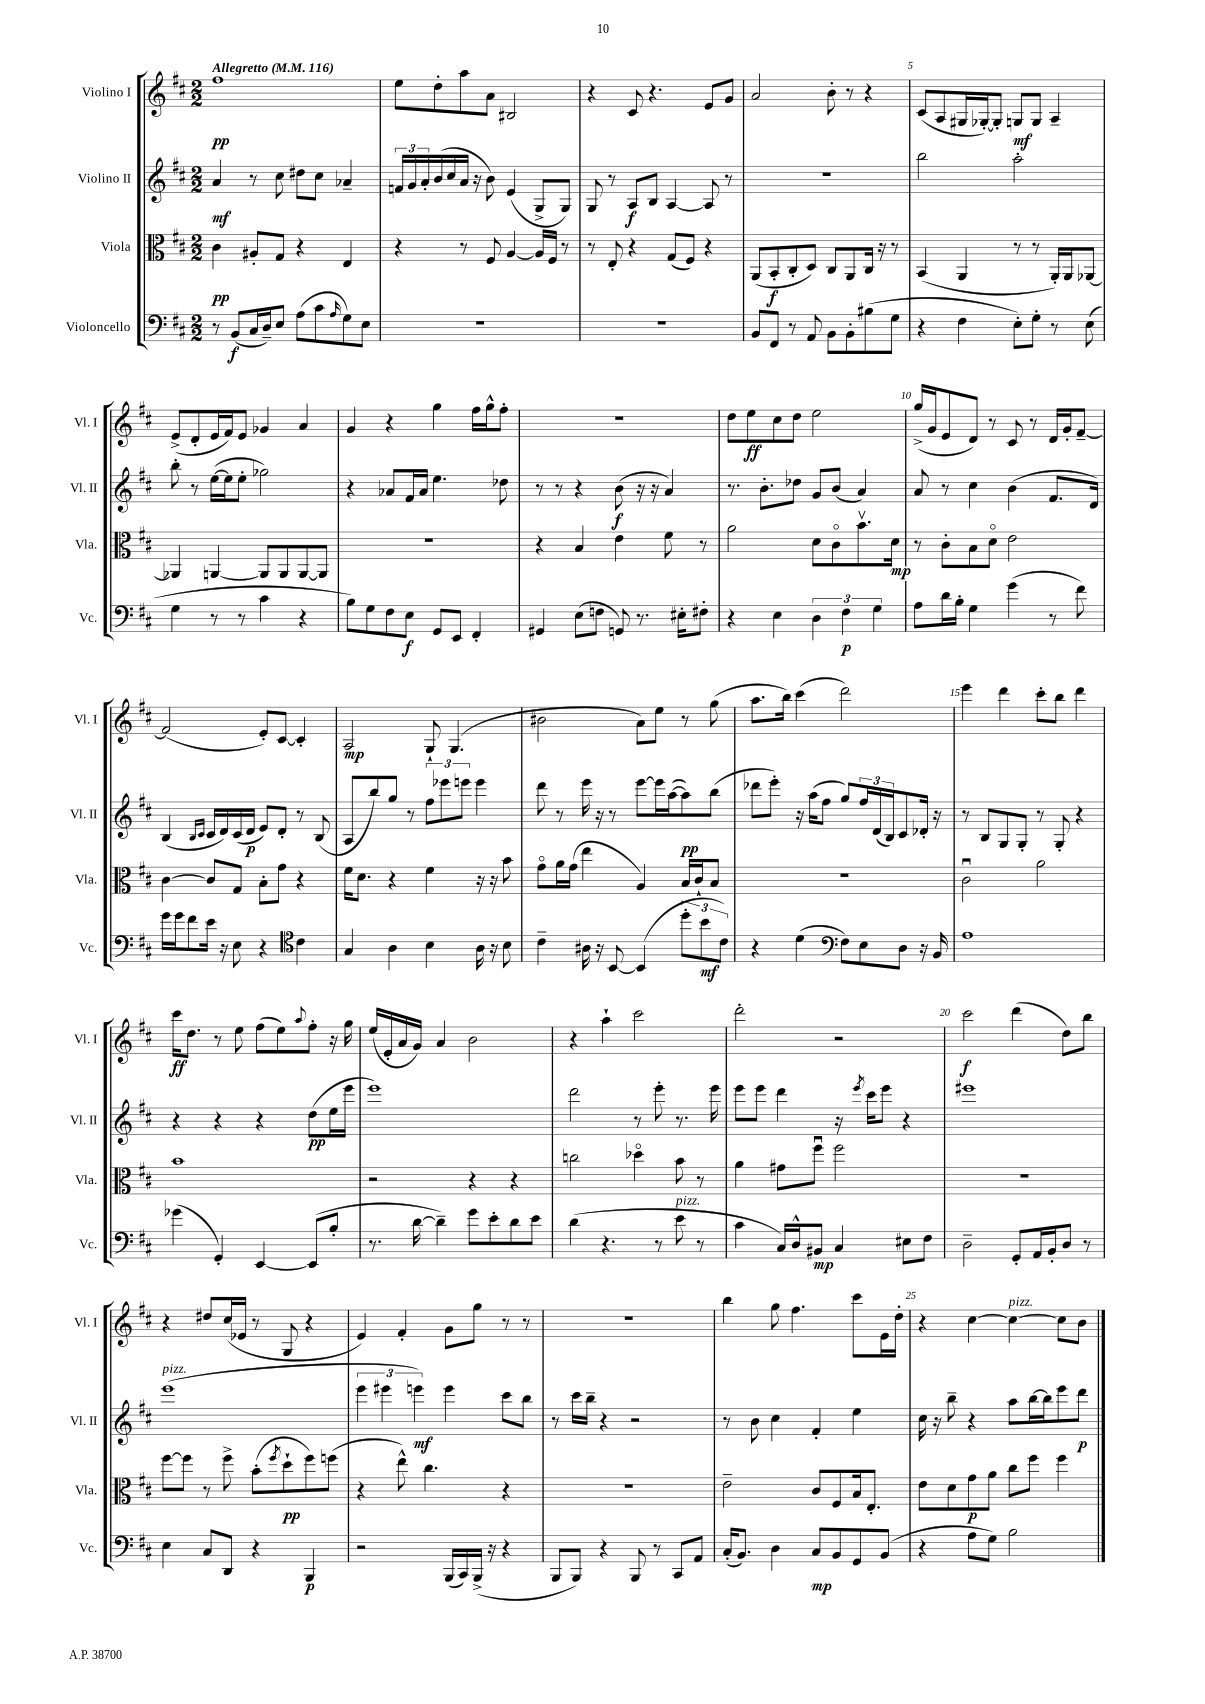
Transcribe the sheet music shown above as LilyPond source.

<<
\new StaffGroup <<
\new Staff = "s0" \with { instrumentName = "Violino I" shortInstrumentName = "Vl. I" } {
    \clef treble \key d \major \numericTimeSignature \time 2/2 \tempo "Allegretto" 4 = 116
    fis''1\pp |
    e''8 d''8-. a''8 a'8 bis2 |
    r4 cis'8 r4. e'8 g'8 |
    a'2 b'8-. r8 r4 |
    cis'8( a8 gis16 ges16~-.) ges8-. g8\mf g8 a4-- |
    e'8->( d'8-. e'16 fis'16) e'8 ges'4 a'4 |
    g'4 r4 g''4 fis''16 g''16-^ fis''8-. |
    R1 |
    d''8 e''8\ff cis''8 d''8 e''2 |
    g''16->( g'16 e'8 d'8) r8 cis'8 r8 d'16 g'16-. fis'8~-- |
    fis'2( e'8-.) cis'8~ cis'4-. |
    a2\mp g8-! g4.( |
    bis'2 a'8) e''8 r8 g''8( |
    a''8. b''16) cis'''4( d'''2) |
    e'''4 d'''4 cis'''8-. b''8 d'''4 |
    cis'''16\ff d''8. r8 e''8 fis''8( e''8) \appoggiatura { a''8 } fis''8-. r16 g''16 |
    e''16( e'16-. a'16 g'16) a'4 b'2 |
    r4 a''4-! cis'''2 |
    d'''2-. r2 |
    cis'''2\f d'''4( d''8) b''8 |
    r4 dis''8 cis''16( ees'16 r8 g8 r4 |
    e'4) fis'4-. g'8 g''8 r8 r8 |
    R1 |
    b''4 g''8 fis''4. cis'''8 e'16 d''16-. |
    r4 cis''4~ cis''4~^\markup { \italic "pizz." } cis''8 b'8 \bar "|." |
}
\new Staff = "s1" \with { instrumentName = "Violino II" shortInstrumentName = "Vl. II" } {
    \clef treble \key d \major \numericTimeSignature \time 2/2
    a'4\mf r8 cis''8 dis''8 cis''8 aes'4-- |
    \tuplet 3/2 { f'16 g'16 a'16-. } b'16( cis''16 a'16 r16 b'8) e'4( g8-> g8) |
    g8 r8 a8\f b8 a4~ a8 r8 |
    r1 |
    b''2 a''2-. |
    b''8-. r8 e''16~( e''16 e''8-. ges''2) |
    r4 aes'8 fis'16 aes'16 e''4. des''8 |
    r8 r8 r4 b'8\f( r16 r16 a'4) |
    r8. b'8.-. des''8 g'8 b'8( a'4) |
    a'8 r8 cis''4 b'4( fis'8. d'16) |
    b4( \grace { b16 cis'16 } cis'16 d'16) cis'16( d'16\p e'8) d'8-. r8 b8( |
    a8 b''8) g''8 r8 \tuplet 3/2 { fis''8 ees'''8 e'''8 } e'''4 |
    d'''8 r8 e'''16 r16 r8 e'''8~ e'''16 a''16~( a''8\pp) b''8( |
    des'''8 e'''8-.) r16 a''16( fis''8 g''8) \tuplet 3/2 { fis''16 d'16( b16) } cis'8 des'16-. r16 |
    r8 b8 g8 g8-. r8 g8-. r4 |
    r4 r4 r4 d''8\pp( e''16 e'''16 |
    e'''1) |
    d'''2 r8 e'''8-. r8. e'''16 |
    e'''8 e'''8 d'''4 r16 \acciaccatura { e'''8 } cis'''16 e'''8 r4 |
    eis'''1 |
    e'''1^\markup { \italic "pizz." }( |
    \tuplet 3/2 { e'''4 eis'''4 e'''4\mf) } e'''4 cis'''8 b''8 |
    r8 cis'''16 b''16-- r4 r2 |
    r8 b'8 cis''4 fis'4-. e''4 |
    cis''16 r16 b''8-- r4 a''8 b''16~ b''16 e'''8 d'''8\p \bar "|." |
}
\new Staff = "s2" \with { instrumentName = "Viola" shortInstrumentName = "Vla." } {
    \clef alto \key d \major \numericTimeSignature \time 2/2
    cis'4\pp ais8-. g8 r4 e4 |
    r4 r8 fis8 a4~ a16 fis16 r8 |
    r8 e8-. r4 g8( fis8) r4 |
    a,8( b,8-.\f cis8-. d8) cis8 a,8 cis16 r16 r8 |
    b,4( a,4 r8 r8 a,16-.) a,16 aes,8~ |
    aes,4 a,4~ a,8 a,8 a,8~ a,8 |
    R1 |
    r4 b4 e'4 fis'8 r8 |
    a'2 d'8 cis'8\flageolet b'8.\upbow d'16\mp |
    r8 cis'8-. b8 d'8\flageolet e'2 |
    cis'4~ cis'8 g8 b8-. g'8 r4 |
    fis'16 d'8. r4 fis'4 r16 r16 b'8 |
    g'8\flageolet a'16 g'16( e''4 a4) b16 cis'16-! b8 |
    R1 |
    cis'2\downbow a'2 |
    b'1 |
    r2 r4 r4 |
    c''2 des''4\flageolet b'8 r8 |
    a'4 gis'8 fis''8\downbow fis''2 |
    R1 |
    fis''8~ fis''8 r8 fis''8-> b'8-.( \acciaccatura { fis''8 } d''8-!\pp fis''8) f''8( |
    r4 e''8-^) cis''4. r4 |
    r1 |
    e'2-- cis'8 fis8 b16 e8.-. |
    e'8 d'8 g'8\p a'8 cis''8 fis''8 fis''4 \bar "|." |
}
\new Staff = "s3" \with { instrumentName = "Violoncello" shortInstrumentName = "Vc." } {
    \clef bass \key d \major \numericTimeSignature \time 2/2
    r8 b,8\f( cis16 d16--) e8 a8( cis'8 \grace { a16 } g8) e8 |
    R1 |
    R1 |
    b,8 fis,8 r8 a,8 b,8 b,8-. bis8( g8 |
    r4 fis4 e8-.) g8-. r8 e8( |
    g4 r8 r8 cis'4 r4 |
    b8) g8 fis8 e8\f g,8 e,8 fis,4-. |
    gis,4 e8( f8 g,8) r8. eis16-. fis8-. |
    r4 e4 \tuplet 3/2 { d4 fis4\p g4 } |
    a8 d'16 b16-. g4 g'4( r8 fis'8) |
    g'16 g'16 fis'8 e'16 r16 e8 r4 \clef tenor cis'4 |
    g4 a4 b4 a16 r16 b8 |
    cis'4-- ais16 r16 b,8~ b,4( \tuplet 3/2 { d''8-. b'8\mf cis'8) } |
    r4 d'4( \clef bass fis8) e8 d8 r16 b,16 |
    a1 |
    ges'4( g,4-.) e,4~ e,8( b8-. |
    r8. d'16~ d'4--) g'8 e'8-. d'8 e'8 |
    d'4( r4. r8 e'8^\markup { \italic "pizz." } r8 |
    cis'4 cis16) d16-^ bis,8\mp cis4 eis8 fis8 |
    d2-- g,8-. a,16 b,16-. d8 r8 |
    e4 cis8 d,8 r4 b,,4\p |
    r2 b,,16( cis,16) b,,16->( r16 r4 |
    b,,8 b,,8) r4 b,,8 r8 cis,8 a,8 |
    cis16-.( b,8.) d4 cis8\mp b,8 g,8 b,8( |
    r4 a8 g8) b2 \bar "|." |
}
>>
>>
\layout { \context { \Score \override BarNumber.break-visibility = ##(#f #t #t) barNumberVisibility = #(every-nth-bar-number-visible 5) } }
